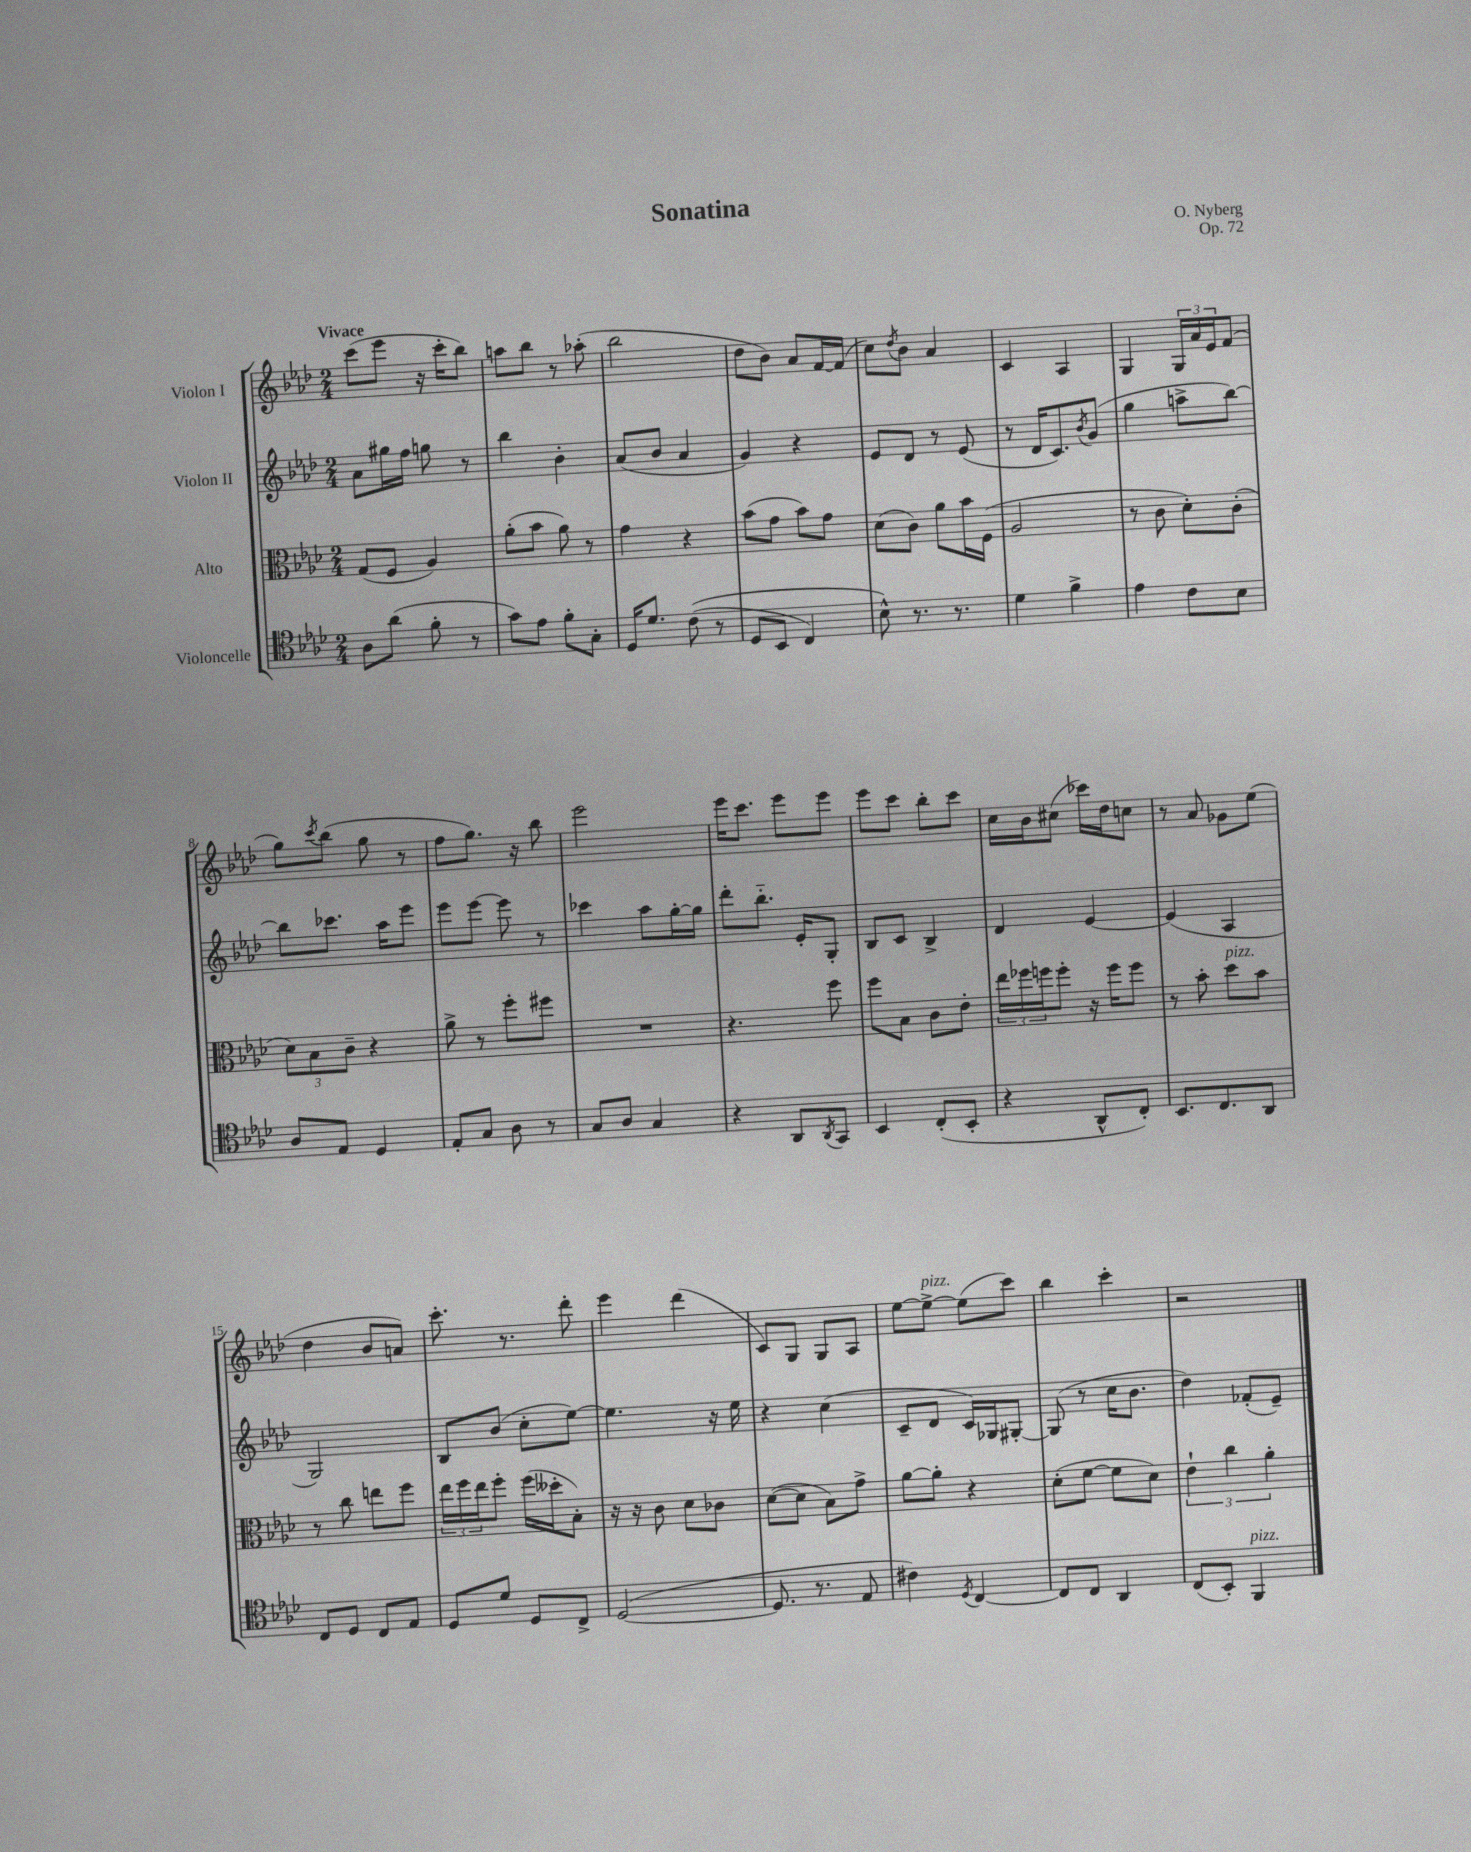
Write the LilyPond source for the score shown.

\header { title = "Sonatina" composer = "O. Nyberg" opus = "Op. 72" }
<<
\new StaffGroup <<
\new Staff = "s0" \with { instrumentName = "Violon I" } {
    \clef treble \key aes \major \numericTimeSignature \time 2/4 \tempo "Vivace"
    c'''8( ees'''8 r16 c'''16-. bes''8) |
    a''8 bes''8 r8 aes''8-.( |
    bes''2 |
    des''8 bes'8) aes'8 f'16~ f'16( |
    c''8) \acciaccatura { des''8 } bes'8 aes'4 |
    c'4 aes4 |
    g4 \tuplet 3/2 { g16 aes'16 ees'16 } f'8( |
    g''8) \acciaccatura { c'''8 } bes''8( g''8 r8 |
    f''8 g''8.) r16 bes''8 |
    ees'''2 |
    ees'''16 c'''8. ees'''8 ees'''8 |
    ees'''8 c'''8 bes''8-. c'''8 |
    c''16 bes'16 cis''8( ces'''16) des''16 c''8 |
    r8 aes'8 ges'8 ees''8( |
    des''4 bes'8 a'8) |
    c'''8.-. r8. des'''8-. |
    ees'''4 des'''4( |
    c'8) g8 g8 aes8 |
    ees''8~ ees''8~->^\markup { \italic "pizz." } ees''8( c'''8) |
    bes''4 c'''4-. |
    r2 \bar "|." |
}
\new Staff = "s1" \with { instrumentName = "Violon II" } {
    \clef treble \key aes \major \numericTimeSignature \time 2/4
    aes'8 gis''16 f''16 g''8 r8 |
    bes''4 bes'4-. |
    aes'8( bes'8 aes'4 |
    g'4) r4 |
    ees'8 des'8 r8 ees'8( |
    r8 des'16 c'8.) \acciaccatura { bes'8 } g'8( |
    g''4 a''8-> bes''8~) |
    bes''8 ces'''8. aes''16 ees'''8 |
    ees'''8 ees'''8~ ees'''8 r8 |
    ces'''4 aes''8 g''16~-. g''16 |
    des'''8-. bes''8.-_ ees'16-. g8-. |
    bes8 c'8 bes4-> |
    des'4 ees'4~ |
    ees'4( aes4 |
    g2) |
    bes8 bes'8( c''8-. ees''8~) |
    ees''4. r16 ees''16 |
    r4 c''4( |
    c'8-- des'8 c'16) ges16 gis8~-. |
    gis8( r8 c''16 bes'8. |
    des''4) fes'8-.( ees'8--) \bar "|." |
}
\new Staff = "s2" \with { instrumentName = "Alto" } {
    \clef alto \key aes \major \numericTimeSignature \time 2/4
    g8( f8 aes4) |
    aes'8-.( bes'8 aes'8) r8 |
    g'4 r4 |
    bes'8( g'8 bes'8) g'8 |
    des'8( c'8) aes'8 bes'16 f16( |
    aes2 |
    r8 c'8 des'8-.) c'8-.( |
    \tuplet 3/2 { des'8) bes8 c'8-- } r4 |
    aes'8-> r8 f''8-. fis''8 |
    R2 |
    r4. f''8 |
    f''8 bes8 c'8 ees'8-. |
    \tuplet 3/2 { ees''16 fes''16 f''16 } f''8-. r16 f''16 f''8 |
    r8 bes'8-. des''8^\markup { \italic "pizz." } bes'8 |
    r8 c''8 e''8 f''8 |
    \tuplet 3/2 { ees''16 f''16 ees''16 } f''8-. f''16( deses''16-. bes8-.) |
    r16 r16 c'8 des'8 ces'8 |
    des'8~( des'8 bes8) g'8-> |
    aes'8~ aes'8-. r4 |
    des'8-.( f'8~ f'8 des'8) |
    \tuplet 3/2 { ees'4-! c''4 aes'4-. } \bar "|." |
}
\new Staff = "s3" \with { instrumentName = "Violoncelle" } {
    \clef tenor \key aes \major \numericTimeSignature \time 2/4
    aes8 aes'8( f'8-. r8 |
    g'8) ees'8 f'8-. g8-. |
    des16 des'8. c'8(\( r8 |
    des8 bes,8 c4) |
    bes8-^\) r8. r8. |
    des'4 f'4-> |
    ees'4 c'8 bes8 |
    aes8 ees8 des4 |
    ees8-. g8 aes8 r8 |
    g8 aes8 g4 |
    r4 aes,8 \acciaccatura { aes,8 } g,8 |
    bes,4 c8-.( bes,8-. |
    r4 aes,8-^ c8-.) |
    bes,8. c8. aes,8 |
    c8 des8 c8 ees8 |
    des8 des'8 des8 c8-> |
    des2~( |
    des8. r8. ees8 |
    cis'4) \acciaccatura { des8 } c4~ |
    c8 c8 aes,4 |
    c8( bes,8-.) f,4^\markup { \italic "pizz." } \bar "|." |
}
>>
>>
